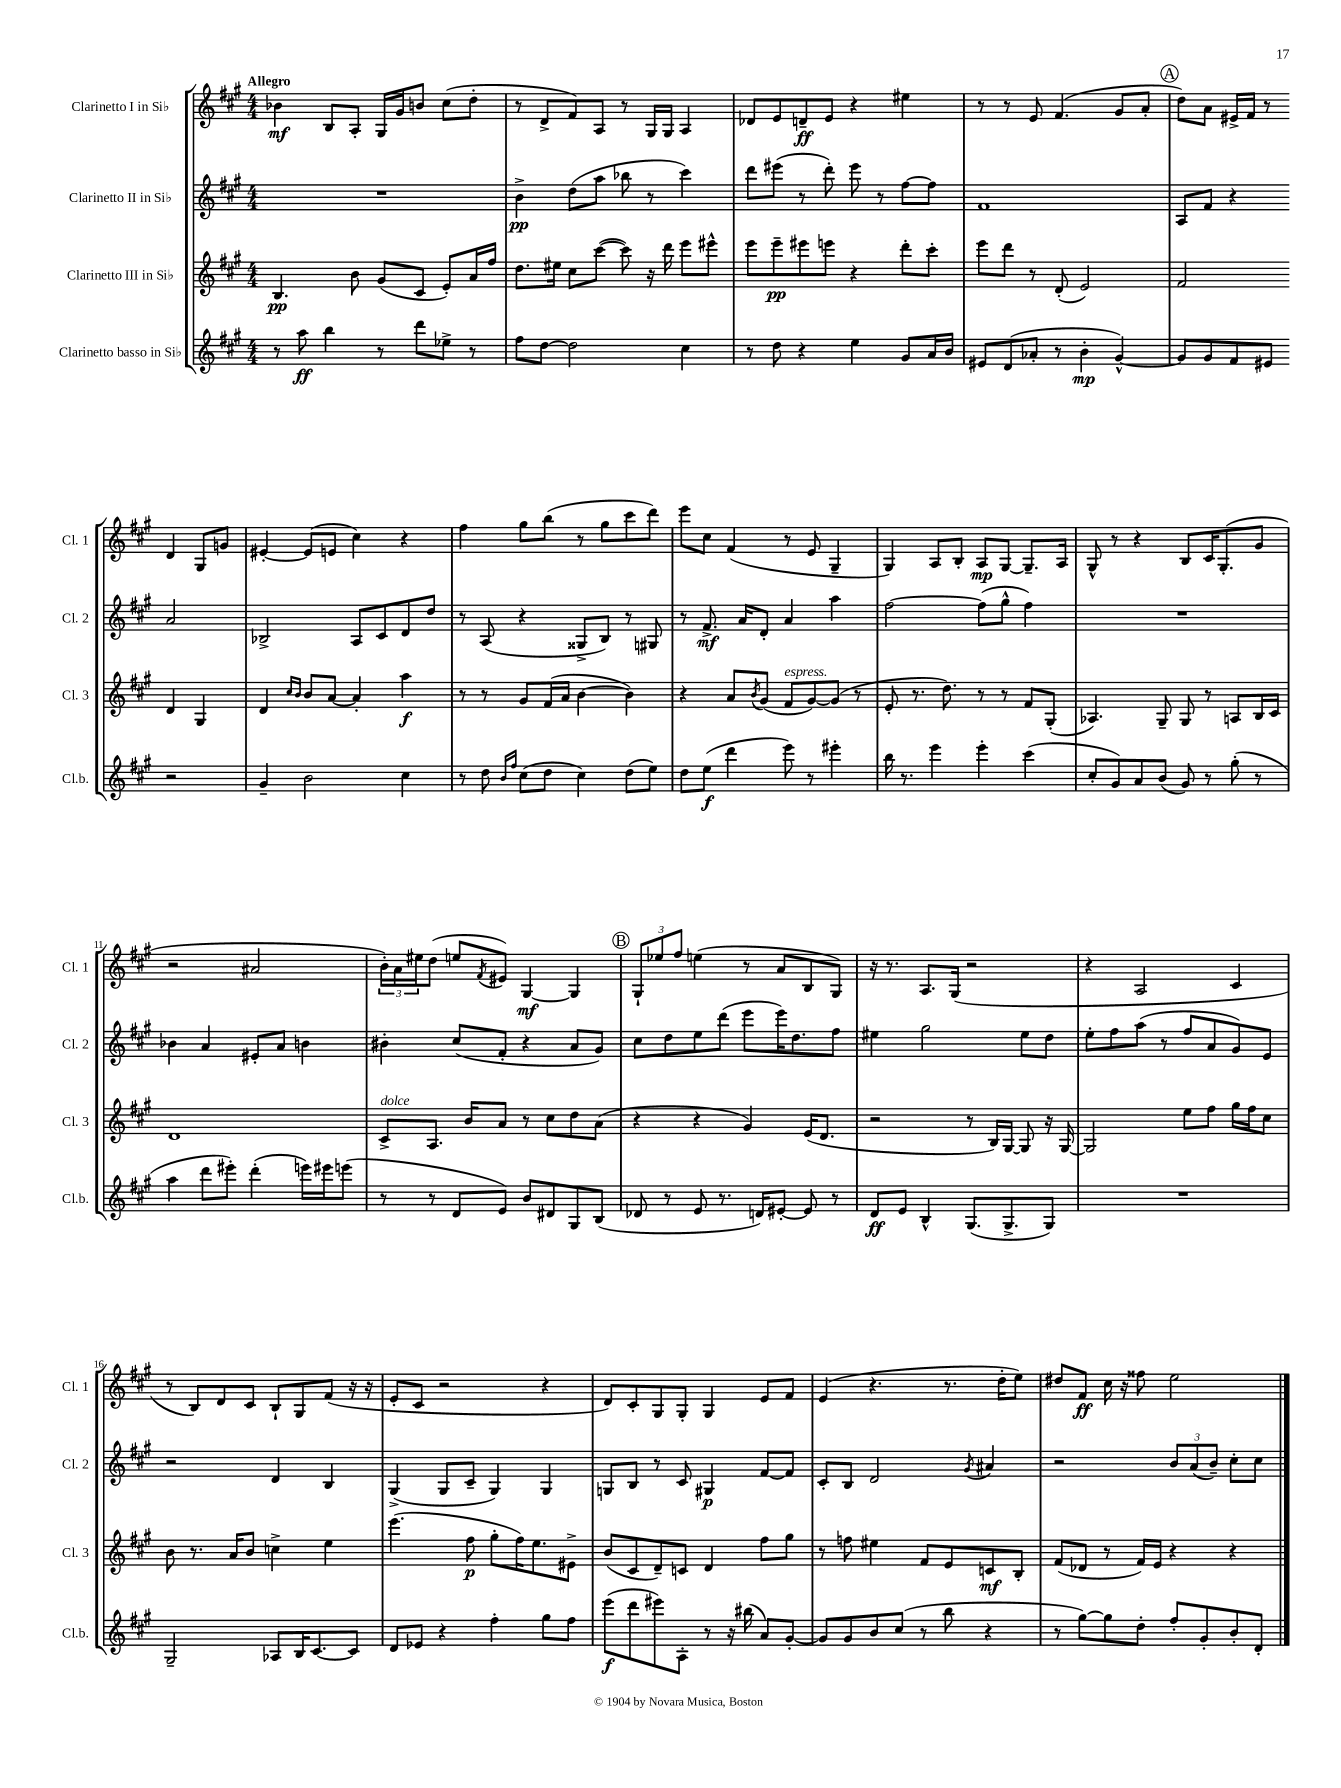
<<
\new StaffGroup <<
\new Staff = "s0" \with { instrumentName = "Clarinetto I in Sib" shortInstrumentName = "Cl. 1" } {
    \clef treble \key a \major \numericTimeSignature \time 4/4 \tempo "Allegro"
    bes'4\mf b8 a8-. gis16 gis'16 b'8 cis''8( d''8-. |
    r8 d'8-> fis'8) a8 r8 gis16 gis16 a4 |
    des'8 e'8 d'8--\ff e'8 r4 eis''4 |
    r8 r8 e'8 fis'4.( gis'8 a'8-. |
    \mark \markup { \circle "A" } d''8) a'8 eis'16-> fis'16 r8 d'4 gis8 g'8 |
    eis'4~-. eis'8( e'8 cis''4) r4 |
    fis''4 gis''8 b''8( r8 gis''8 cis'''8 d'''8) |
    e'''8 cis''8 fis'4( r8 e'8 gis4-- |
    gis4) a8 b8-. a8\mp gis8~ gis8.-- a16 |
    gis8-^ r8 r4 b8 cis'16 gis8.-.( gis'8 |
    r2 ais'2 |
    \tuplet 3/2 { b'16-.) a'16 eis''16 } d''8( e''8 \acciaccatura { fis'8 } eis'8) gis4~\mf gis4 |
    \mark \markup { \circle "B" } \tuplet 3/2 { gis8-! ees''8 fis''8 } e''4( r8 a'8 b8 gis8) |
    r16 r8. a8. gis16( r2 |
    r4 a2 cis'4 |
    r8 b8) d'8 cis'8 b8-! gis8 fis'8( r16 r16 |
    e'8-. cis'8 r2 r4 |
    d'8) cis'8-. gis8 gis8-. gis4 e'8 fis'8 |
    e'4( r4. r8. d''16-. e''8) |
    dis''8 fis'8\ff cis''16 r16 fisis''8 e''2 \bar "|." |
}
\new Staff = "s1" \with { instrumentName = "Clarinetto II in Sib" shortInstrumentName = "Cl. 2" } {
    \clef treble \key a \major \numericTimeSignature \time 4/4
    R1 |
    b'4->\pp d''8( a''8 bes''8 r8 cis'''4) |
    d'''8 eis'''8( r8 d'''8-.) eis'''8 r8 fis''8~ fis''8 |
    fis'1 |
    \mark \markup { \circle "A" } a8 fis'8 r4 a'2 |
    bes2-> a8 cis'8 d'8 d''8 |
    r8 a8( r4 gisis8-> b8) r8 gis8 |
    r8 fis'8.->\mf a'16 d'8-. a'4 a''4 |
    fis''2~ fis''8( gis''8-^ fis''4) |
    R1 |
    bes'4 a'4 eis'8-. a'8 b'4 |
    bis'4-. cis''8( fis'8-. r4 a'8 gis'8) |
    \mark \markup { \circle "B" } cis''8 d''8 e''8 d'''8( e'''8 e'''16) d''8. fis''8 |
    eis''4 gis''2 eis''8 d''8 |
    e''8-. fis''8 a''8( r8 fis''8 a'8 gis'8) e'8 |
    r2 d'4 b4 |
    gis4->( gis8 cis'8-- gis4) gis4 |
    g8 b8 r8 cis'8 gis4\p fis'8~ fis'8 |
    cis'8-. b8 d'2 \acciaccatura { gis'8 } ais'4 |
    r2 \tuplet 3/2 { b'8 a'8( b'8--) } cis''8-. cis''8 \bar "|." |
}
\new Staff = "s2" \with { instrumentName = "Clarinetto III in Sib" shortInstrumentName = "Cl. 3" } {
    \clef treble \key a \major \numericTimeSignature \time 4/4
    b4.\pp b'8 gis'8( cis'8 e'8-.) a'16 fis''16 |
    d''8. eis''16 cis''8 cis'''8~( cis'''8) r16 d'''16 e'''8 eis'''8-^ |
    e'''8 e'''8--\pp eis'''8 e'''8 r4 d'''8-. cis'''8-. |
    e'''8 d'''8 r8 d'8-.( e'2) |
    \mark \markup { \circle "A" } fis'2 d'4 gis4 |
    d'4 \grace { cis''16 b'16 } b'8 a'8~ a'4-. a''4\f |
    r8 r8 gis'8 fis'16( a'16 b'4~ b'4) |
    r4 a'8 \acciaccatura { b'8 } gis'8( fis'8^\markup { \italic "espress." } gis'8~) gis'8( r8 |
    e'8-. r8. d''8.) r8 r8 fis'8 gis8-.( |
    aes4.) gis8-- gis8 r8 a8 b16 cis'16 |
    d'1 |
    cis'8->^\markup { \italic "dolce" } a8. b'16 a'8 r8 cis''8 d''8 a'8( |
    \mark \markup { \circle "B" } r4 r4 gis'4) e'16( d'8. |
    r2 r8 b16) gis16~ gis8 r16 gis16~ |
    gis2 e''8 fis''8 gis''16 fis''16 cis''8 |
    b'8 r8. a'16 b'8 c''4-> e''4 |
    e'''4.( fis''8\p gis''8-. fis''16) e''8. eis'8-> |
    b'8( cis'8 d'8--) c'8 d'4 fis''8 gis''8 |
    r8 f''8 eis''4 fis'8 e'8 c'8\mf b8-. |
    fis'8( des'8 r8 fis'16) e'16 r4 r4 \bar "|." |
}
\new Staff = "s3" \with { instrumentName = "Clarinetto basso in Sib" shortInstrumentName = "Cl.b." } {
    \clef treble \key a \major \numericTimeSignature \time 4/4
    r8 a''8\ff b''4 r8 d'''8 ees''8-> r8 |
    fis''8 d''8~ d''2 cis''4 |
    r8 d''8 r4 e''4 gis'8 a'16 b'16 |
    eis'8 d'8( aes'8-. r8 b'4-.\mp gis'4~-^) |
    \mark \markup { \circle "A" } gis'8 gis'8 fis'8 eis'8 r2 |
    gis'4-- b'2 cis''4 |
    r8 d''8 \grace { b'16 fis''16 } cis''8( d''8 cis''4) d''8( e''8) |
    d''8 e''8\f( d'''4 e'''8) r8 eis'''4-. |
    b''16 r8. e'''4 e'''4-. cis'''4( |
    cis''8-. gis'8) a'8 b'8( gis'8) r8 gis''8-.( r8 |
    a''4 d'''8 eis'''8-.) d'''4-.( e'''16) eis'''16 e'''8( |
    r8 r8 d'8 e'8) b'8 dis'8 gis8 b8( |
    \mark \markup { \circle "B" } des'8 r8 e'8 r8. d'16) eis'8~-. eis'8 r8 |
    d'8\ff e'8 b4-^ gis8.( gis8.-> gis8) |
    R1 |
    gis2-- aes8 b16 cis'8.~ cis'8 |
    d'8 ees'8 r4 fis''4-. gis''8 fis''8 |
    e'''8\f( d'''8 eis'''8) a8-. r8 r16 bis''16( a'8) gis'8~-. |
    gis'8 gis'8 b'8 cis''8( r8 b''8 r4 |
    r8 gis''8~) gis''8 d''8-. fis''8-. gis'8-. b'8-. d'8-. \bar "|." |
}
>>
>>
